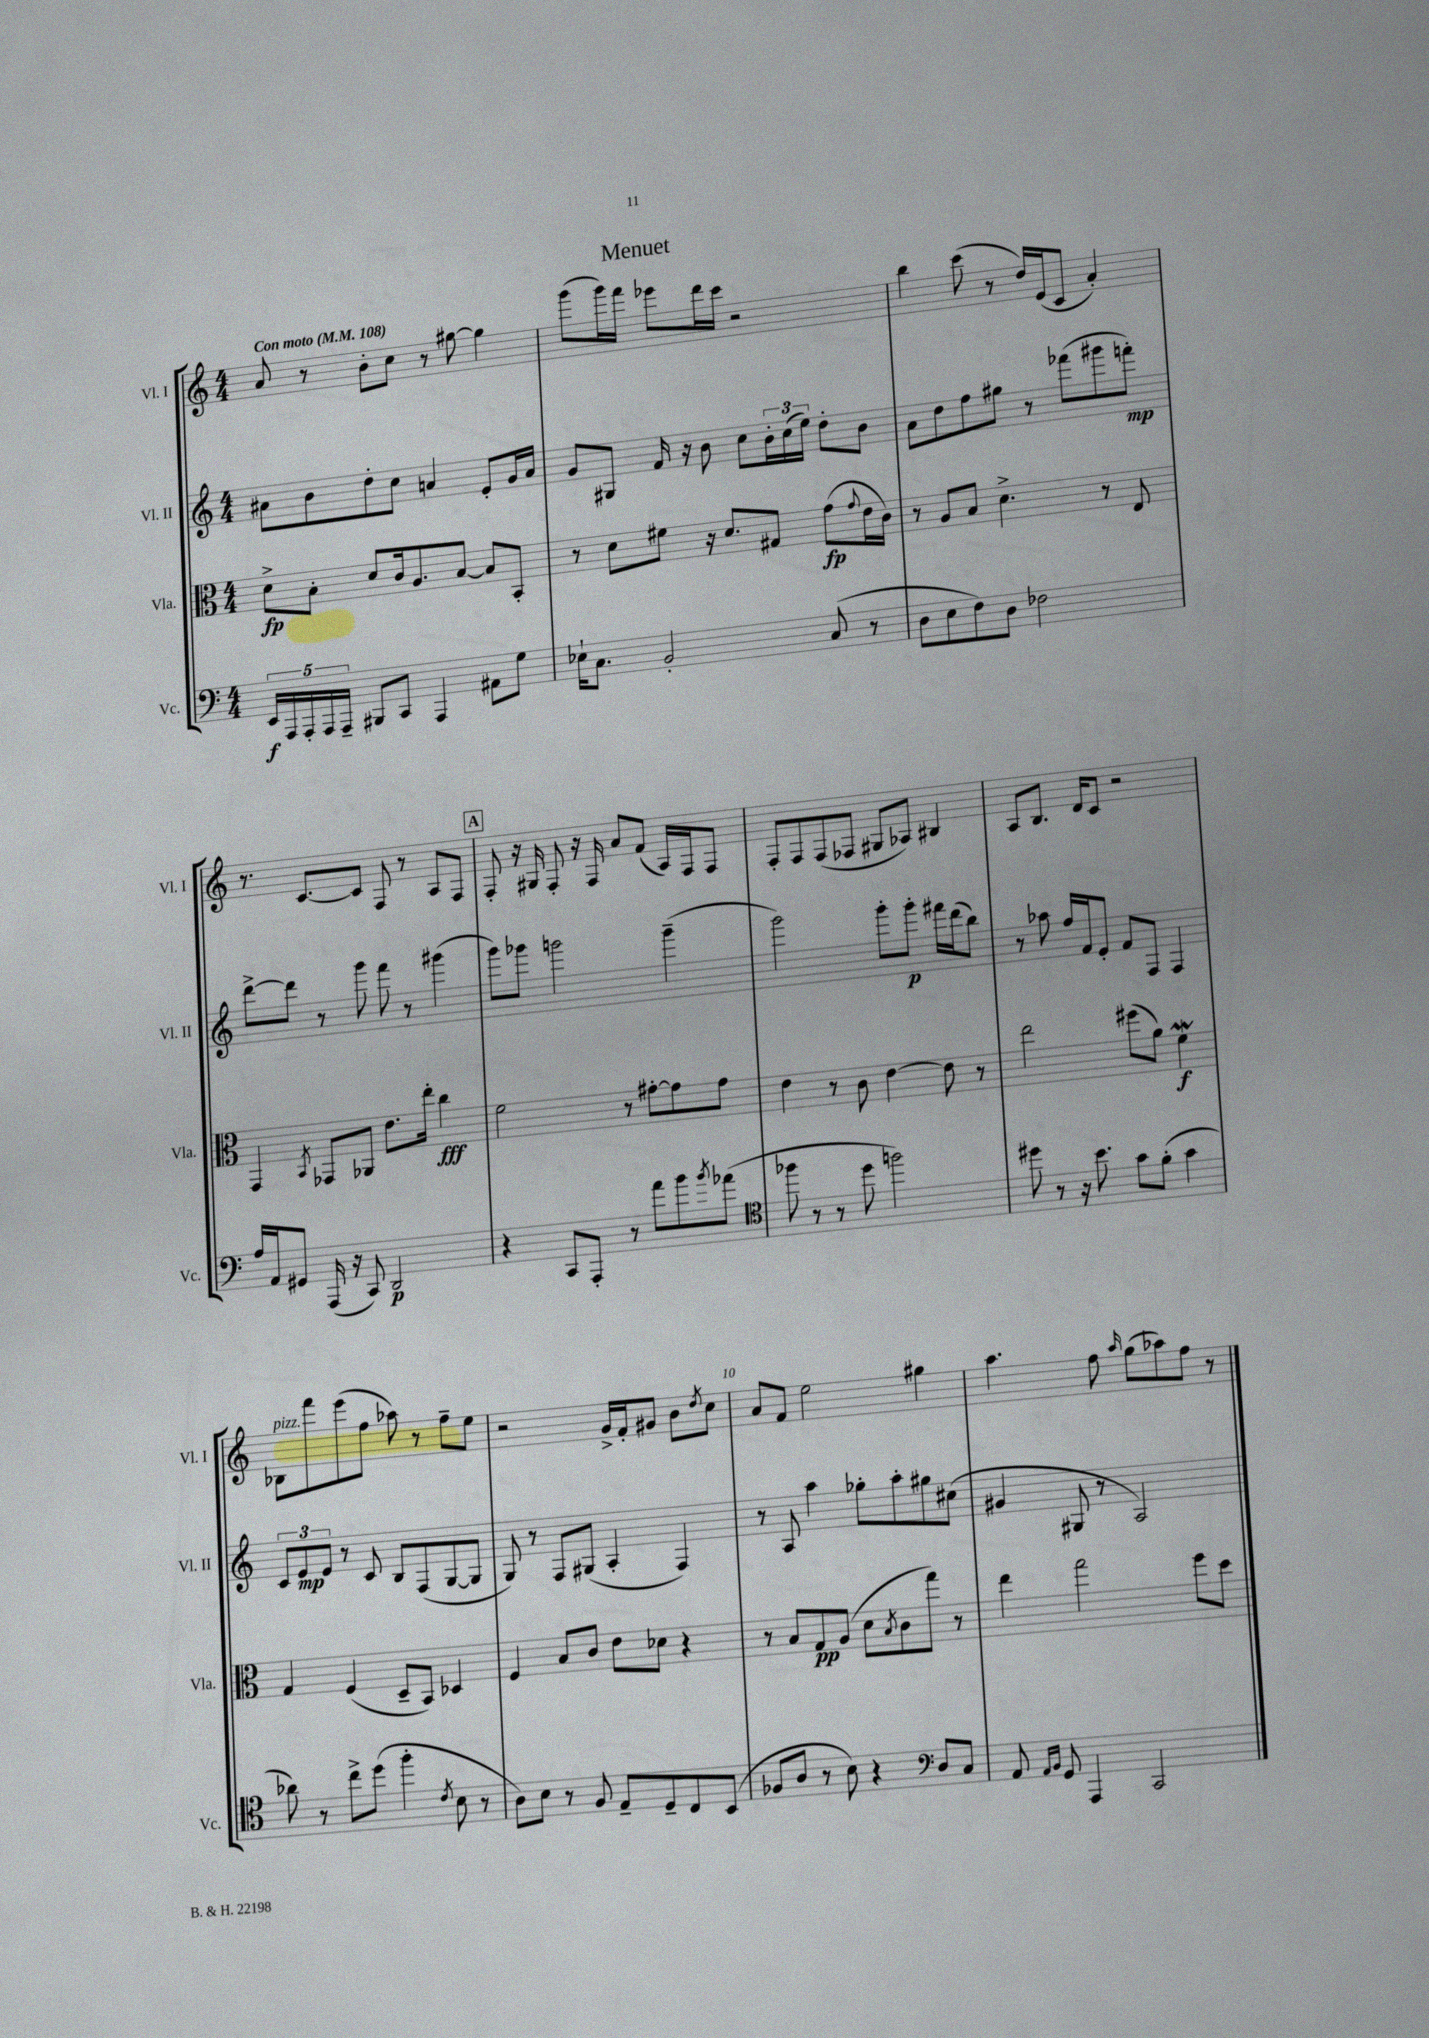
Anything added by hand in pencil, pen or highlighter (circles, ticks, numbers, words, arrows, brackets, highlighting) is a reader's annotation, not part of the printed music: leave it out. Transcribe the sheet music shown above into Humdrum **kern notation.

**kern	**kern	**kern	**kern
*staff4	*staff3	*staff2	*staff1
*clefF4	*clefC3	*clefG2	*clefG2
*k[]	*k[]	*k[]	*k[]
*M4/4	*M4/4	*M4/4	*M4/4
*MM108	*MM108	*MM108	*MM108
20EE	8d^	8a#	8a
20AAA	.	.	.
20AAA'	.	.	.
.	8B'	8b	8r
20AAA	.	.	.
20AAA~	.	.	.
8BBB#	8d	8dd'	8b'
8CC	16c	8cc	8cc
.	8.A	.	.
4AAA	.	4a	8r
.	[8B	.	[8gg#
8AA#	8B]	8e'	4gg#]
8G	8BB'	16g	.
.	.	16a	.
=	=	=	=
16E-`	8r	8g	(8ggg
8.C	.	.	.
.	8d	8G#	16ggg)
.	.	.	16fff
2BB'	8f#	16f	8eee-
.	.	16r	.
.	16r	8b	16ddd
.	8.d	.	16ccc
.	.	8cc	2r
.	8G#	24b'	.
.	.	(24cc	.
.	.	24ee)	.
(8C	(8g	8dd'	.
.	8qqg	.	.
8r	16e	8b	.
.	16c)	.	.
=	=	=	=
8D	8r	8a	4bb
8E	8A	8dd	.
8F)	8B	8ff	(8ccc
8D	4.d^	8gg#	8r
2F-	.	8r	16dd)
.	.	.	(16e
.	.	(8fff-	8c
.	8r	8ggg#	4a')
.	8E	8fff')	.
=	=	=	=
16A	4GG	[8ddd^	8.r
16AA	.	.	.
8GG#	.	8ddd]	.
.	.	.	[8.c
.	8qBB	.	.
(16AAA	8GG-	8r	.
16r	.	.	.
8CC)	8AA-	8ggg	8c]
2DD	8.e	8fff	8F
.	.	8r	8r
.	16ee'	.	.
.	4cc	(4ggg#	8A
.	.	.	8F
=	=	=	=
4r	2f	8ggg)	8F'
.	.	8ggg-	16r
.	.	.	16G#
8CC	.	2ggg	8F'
8AAA'	.	.	16r
.	.	.	16F
8r	8r	.	8a
8a	[8g#'	.	(8f
8b	8g#]	(4ggg~	16A)
.	.	.	16F
8qb	.	.	.
(8a-	8g#	.	8F
=	=	=	=
*clefC4	*	*	*
8ff-	4e	2ggg)	8F'
8r	.	.	8F
8r	8r	.	(8F
8dd	8c	.	8F-
2ff)	[4e	8ggg'	8G#
.	.	8ggg'	8A-)
.	8e]	16fff#	4B#
.	.	(16ddd	.
.	8r	8bb)	.
=	=	=	=
8dd#	2ee	8r	8A
8r	.	8aa-	8.B
16r	.	16ff	.
8.b	.	16f	16d
.	.	8e'	8c
8g	(8ff#	8f	2r
(8f'	8a)	8F	.
4g	4f	4F	.
=	=	=	=
8a-)	4G	12c	8B-
.	.	12e	.
8r	.	.	8fff
.	.	12e	.
8cc^	(4F	8r	(8eee
(8dd	.	8c	8ff
4ff'	8D~	8B	8aa-)
.	8BB)	(8F	8r
8qc	.	.	.
8B	4D-	[8G	8ff~
8r	.	8G]	8ee
=	=	=	=
8A)	4F	8G)	2r
8B	.	8r	.
8r	8B	8F	.
8F	8c	(8G#	.
8E~	8e	4A'	16g^
.	.	.	16f'
8D~	8d-	.	8g#
8C	4r	4F)	8b
.	.	.	8qdd
(8BB	.	.	8cc
=	=	=	=
8F-	8r	8r	8a
8A	8B	8A	8f
8r	8G	4aa	2ee
8B)	(8A	.	.
4r	8d	8gg-'	.
.	8qB	.	.
.	8c	8aa'	.
*clefF4	*	*	*
8D	8gg)	8gg#	4gg#
8C	8r	(8cc#	.
=	=	=	=
8AA	4ee	4g#	4.aa
16qqAA	.	.	.
16qqBB	.	.	.
8GG	.	.	.
4AAA	2gg	8G#	.
.	.	8r	8ff
.	.	.	16qqaa
2CC	.	2A)	(8gg
.	.	.	8aa-)
.	8ff	.	8ff
.	8dd	.	8r
==	==	==	==
*-	*-	*-	*-
